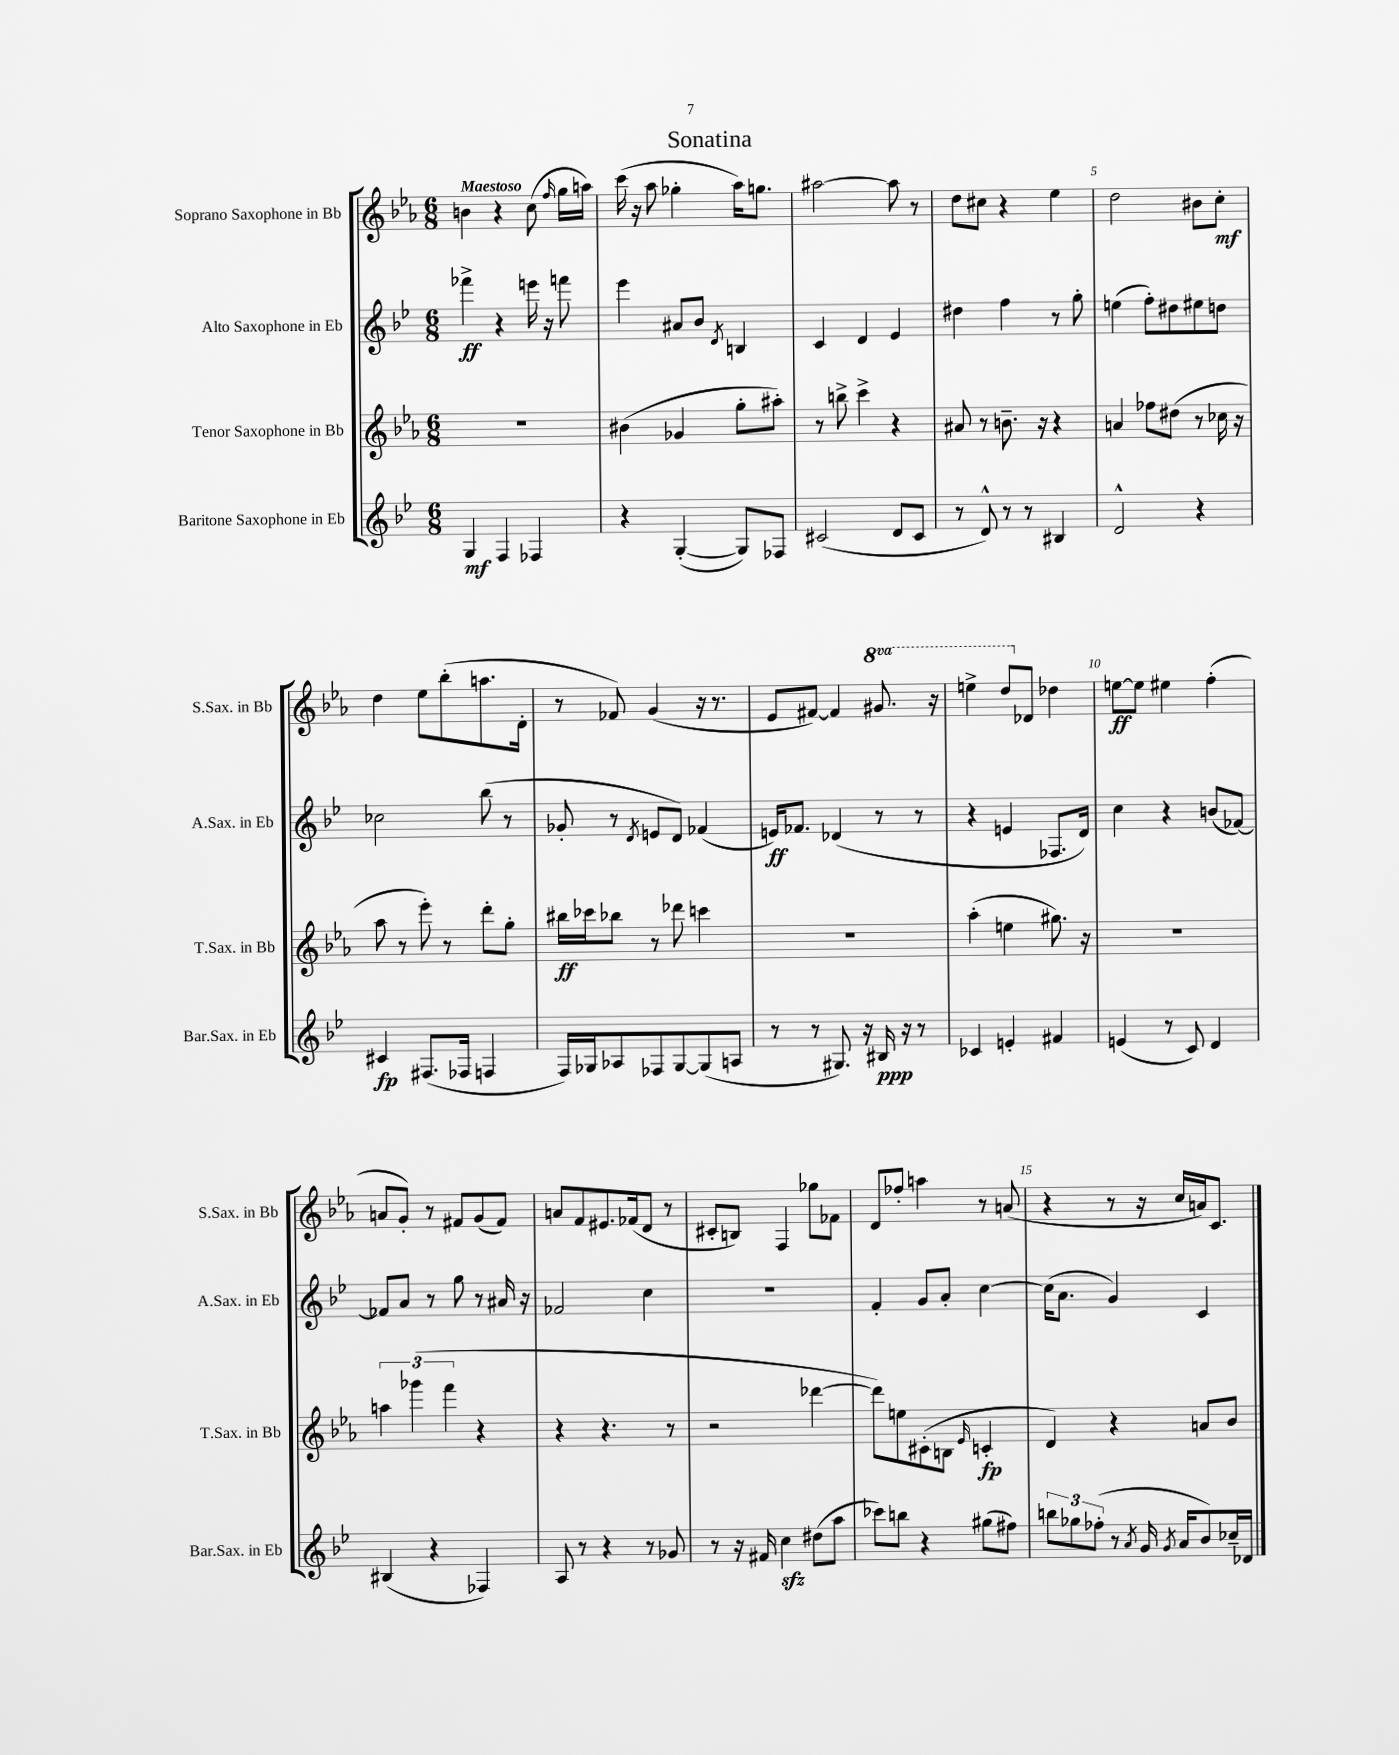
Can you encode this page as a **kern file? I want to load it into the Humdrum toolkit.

**kern	**kern	**kern	**kern
*staff4	*staff3	*staff2	*staff1
*clefG2	*clefG2	*clefG2	*clefG2
*k[b-e-]	*k[b-e-a-]	*k[b-e-]	*k[b-e-a-]
*M6/8	*M6/8	*M6/8	*M6/8
4G/	2.r	4fff-^\	4b\
4F/	.	4r	4r
4F-/	.	16eee\	(8cc\
.	.	16r	.
.	.	.	16qqff/
.	.	8fff\	16gg\LL
.	.	.	16aa\JJ)
=	=	=	=
4r	(4b#\	4eee-\	(16ccc\
.	.	.	16r
.	.	.	8aa-\
([4G'/	4g-/	8a#/L	4gg-'\
.	.	8b-/J	.
.	.	8qd/	.
8G/]L)	8gg'\L	4B/	16aa-\LK)
.	.	.	8.gg\J
8F-/J	8aa#'\J)	.	.
=	=	=	=
(2c#/	8r	4c/	[2aa#\
.	8bb^\	.	.
.	4ccc^\	4d/	.
8d/L	4r	4e-/	8aa#\]
8c#/J	.	.	8r
=	=	=	=
8r	8a#/	4dd#\	8dd\L
8d^^/)	8r	.	8cc#\J
8r	8.b~\	4ff\	4r
8r	.	.	.
.	16r	.	.
4B#/	4r	8r	4ee-\
.	.	8gg'\	.
=	=	=	=
2d^^/	4a/	(4ee\	2dd\
.	8ff-\L	8ff'\L)	.
.	(8dd#\J	8dd#\	.
4r	8r	8ee#\	8b#\L
.	16cc-\	8dd\J	8cc'\J
.	16r	.	.
=	=	=	=
4c#/	8aa-\	2cc-\	4dd\
.	8r	.	.
(8.F#/L	8eee-'\)	.	8ee-\L
.	8r	.	(8bb-'\
16F-/Jk	.	.	.
4F/	8ddd'\L	(8bb-\	8.aa\
.	8gg'\J	8r	.
.	.	.	16d'\Jk
=	=	=	=
16F/LL)	16bb#\LL	8g-'/	8r
16G-/J	16ccc-\J	.	.
8A-/	8bb-\J	8r	8f-/)
.	.	8qd/	.
8F-/	8r	8e/L	(4g/
[8G-/	8ddd-\	8d/J)	.
(8G-/]	4ccc\	(4f-/	16r
.	.	.	8.r
8A/J	.	.	.
=	=	=	=
8r	2.r	16e/LK)	8e-/L
.	.	8.f-/J	.
8r	.	.	[8f#/J)
8.G#/)	.	(4d-/	4f#/]
16r	.	.	.
16B#/	.	8r	8.gg#/
16r	.	.	.
8r	.	8r	.
.	.	.	16r
=	=	=	=
4c-/	(4aa-'\	4r	4eee^\
4e'/	4ee\	4e/	8ddd/L
.	.	.	8d-/J
4f#/	8.gg#\)	8.F-/L	4dd-\
.	16r	16d/Jk)	.
=	=	=	=
(4e/	2.r	4cc\	[8ee\L
.	.	.	8ee\]J
8r	.	4r	4ee#\
8c/)	.	.	.
4d/	.	(8b/L	(4ff'\
.	.	[8f-/J)	.
=	=	=	=
(4B#/	6aa\	8f-/]L	8a/L
.	.	8a/J	8g'/J)
.	(6ggg-\	.	.
4r	.	8r	8r
.	6fff\	.	.
.	.	8gg\	8f#/L
4F-/)	4r	8r	(8g/
.	.	16a#/	8f#/J)
.	.	16r	.
=	=	=	=
8A/	4r	2f-/	8a/L
8r	.	.	8f/
4r	4.r	.	8.e#/
.	.	.	(16f-/k
8r	.	4cc\	8d/J
8g-/	8r	.	8r
=	=	=	=
8r	2r	2.r	8c#'/L
16r	.	.	8B/J)
16f#/	.	.	.
4cc\	.	.	4F/
(8dd#\L	[4ddd-\	.	8gg-\L
8aa\J	.	.	8f-\J
=	=	=	=
8ccc-\L)	8ddd-\]L)	4f'/	8d/L
8bb\J	8ee\	.	8ff-'/J
4r	(8c#'\	8g/L	4aa\
.	8B\J	8a'/J	.
.	16qqe-/	.	.
(8gg#\L	4c'/	[4cc\	8r
8ff#\J)	.	.	(8a/
=	=	=	=
12bb\L	4d/)	(16cc\]LK	4r
.	.	8.a\J	.
12gg-\	.	.	.
(12ff-'\J	.	.	.
8r	4r	4g/)	8r
8qa/	.	.	.
16g/	.	.	16r
8qg/	.	.	.
16a/LK	.	.	16cc/LL
8b-/)	8a/L	4c/	16a/J)
.	.	.	8.c/J
16cc-~/L	8b-/J	.	.
16d-/JJ	.	.	.
==	==	==	==
*-	*-	*-	*-
